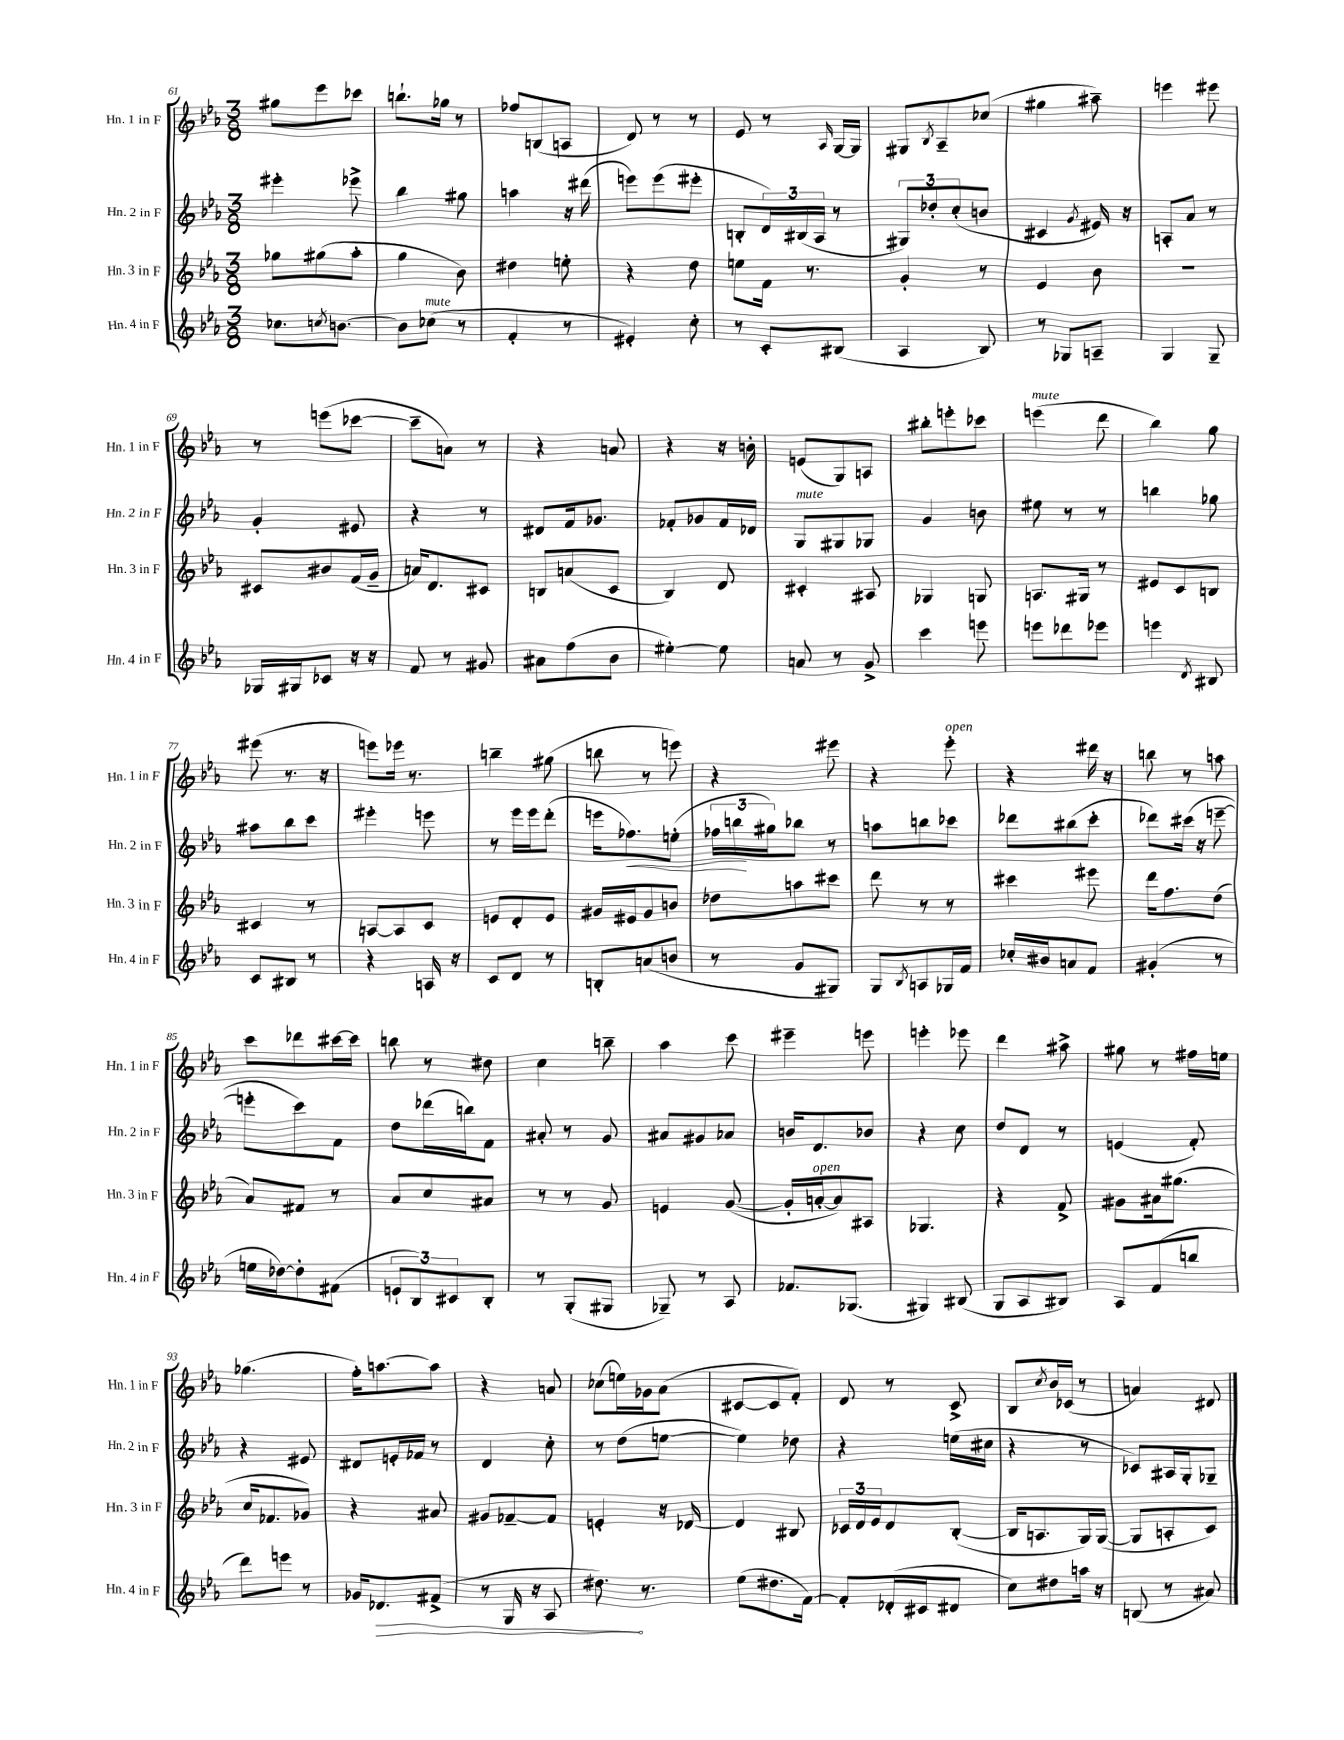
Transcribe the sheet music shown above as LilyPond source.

<<
\new StaffGroup <<
\new Staff = "s0" \with { instrumentName = "Hn. 1 in F" shortInstrumentName = "Hn. 1 in F" } {
    \clef treble \key ees \major \numericTimeSignature \time 3/8
    gis''8 ees'''8 ces'''8 |
    b''8.-! ges''16 r8 |
    fes''8 b8( a8 |
    d'8) r8 r8 |
    ees'8 r8 \grace { aes16 } g16~ g16 |
    gis8 \acciaccatura { bes8 } aes8-- ces''8( |
    gis''4 ais''8--) |
    e'''4 eis'''8 |
    r8 e'''8( ces'''8~ |
    ces'''8-- a'8) r8 |
    r4 a'8 |
    r4 r16 b'16-. |
    e'8( g8) a8 |
    bis''8-. e'''8-. ces'''8 |
    e'''4^\markup { \italic "mute" }( d'''8 |
    bes''4) g''8 |
    eis'''8( r8. r16 |
    e'''8) ees'''16 r8. |
    b''4-- gis''8( |
    b''8 r8 e'''8) |
    r4 eis'''8 |
    r4 ees'''8-.^\markup { \italic "open" } |
    r4 dis'''16 r16 |
    b''8 r8 a''8 |
    c'''8 des'''8 cis'''16~ cis'''16 |
    b''8 r8 dis''8 |
    c''4 b''8-- |
    aes''4 c'''8 |
    eis'''4-- e'''8 |
    e'''4-. ees'''8 |
    d'''4 ais''8-> |
    gis''8 r8 fis''16 e''16 |
    ges''4.( |
    f''16-.) a''8.~ a''8 |
    r4 a'8 |
    ces''8( e''16) ges'16 aes'8( |
    cis'8~ cis'8 f'8-.) |
    d'8 r8 c'8-> |
    bes8 \acciaccatura { c''8 } bes'16 ces'16( r8 |
    a'4) dis'8 \bar "|." |
}
\new Staff = "s1" \with { instrumentName = "Hn. 2 in F" shortInstrumentName = "Hn. 2 in F" } {
    \clef treble \key ees \major \numericTimeSignature \time 3/8
    eis'''4-. ees'''8-> |
    bes''4 gis''8 |
    a''4 r16 dis'''16( |
    e'''8) e'''8( eis'''8-. |
    b8-. \tuplet 3/2 { d'16) bis16( aes16 } r8 |
    \tuplet 3/2 { gis8) des''8-. c''8-.( } b'8 |
    cis'4 \acciaccatura { g'8 } eis'16) r16 |
    a8-. aes'8 r8 |
    g'4-. eis'8 |
    r4 r8 |
    dis'8 f'16 ges'8. |
    fes'8-. ges'8 fes'16 des'16 |
    g8^\markup { \italic "mute" } gis8 ges8 |
    g'4 b'8 |
    eis''8 r8 r8 |
    b''4 ges''8 |
    ais''8 bes''8 c'''8 |
    eis'''4-. e'''8 |
    r8 ees'''16 ees'''16 d'''8-.( |
    e'''16 fes''8.\<) e''8-.( |
    \tuplet 3/2 { fes''16 b''16\! gis''16) } bes''8 r8 |
    a''8 b''8 ces'''8 |
    des'''8 bis''8( c'''8-. |
    des'''8) cis'''16( r16 e'''8~-- |
    e'''8-. c'''8) f'8 |
    d''8 des'''16( b''16) f'8 |
    ais'8-. r8 g'8 |
    ais'8 gis'8 aes'8 |
    b'16 d'8. bes'8 |
    r4 c''8 |
    d''8 d'8 r8 |
    e'4( f'8-.) |
    r4 eis'8 |
    dis'8 e'16-. fes'16 r8 |
    d'4 c''8-. |
    r8 d''8( e''8~ |
    e''4) des''8 |
    r4 e''16( cis''16 |
    r4 r8 |
    ces'8) ais16 g16-. ges8-- \bar "|." |
}
\new Staff = "s2" \with { instrumentName = "Hn. 3 in F" shortInstrumentName = "Hn. 3 in F" } {
    \clef treble \key ees \major \numericTimeSignature \time 3/8
    ges''8 gis''8( aes''8-. |
    g''4 bes'8) |
    dis''4 e''8-. |
    r4 d''8 |
    e''8 f'16 r8. |
    g'4-. r8 |
    ees'4 bes'8 |
    R4. |
    cis'8 bis'8 f'16( g'16-- |
    a'16) d'8. cis'8 |
    b8 a'8( c'8 |
    bes4) d'8 |
    cis'4-. ais8 |
    ges4 g8 |
    a8. gis16 r8 |
    eis'8 c'8 b8 |
    cis'4 r8 |
    a8~ a8 c'8 |
    e'8 d'8-. e'8 |
    gis'16 eis'16 gis'8 b'8 |
    des''8 a''8 cis'''8 |
    d'''8 r8 r8 |
    cis'''4 eis'''8 |
    d'''16 f''8. d''8( |
    aes'8) fis'8 r8 |
    aes'8 c''8 ais'8 |
    r8 r8 g'8 |
    e'4 g'8~( |
    g'16-. a'16~-.^\markup { \italic "open" } a'8) ais8 |
    ges4. |
    r4 f'8-> |
    gis'8 ais'16 gis''8.( |
    c''16 fes'8. ges'8) |
    r4 ais'8 |
    gis'8 fes'8~-- fes'8 |
    e'4-. r16 des'16~ |
    des'4 bis8 |
    \tuplet 3/2 { ces'16 d'16 ees'16 } d'8 bes8~-.( |
    bes16 a8. g16) g16~( |
    g8 a8-. c'8) \bar "|." |
}
\new Staff = "s3" \with { instrumentName = "Hn. 4 in F" shortInstrumentName = "Hn. 4 in F" } {
    \clef treble \key ees \major \numericTimeSignature \time 3/8
    ces''8. \acciaccatura { c''8 } b'8.~ |
    b'8 ces''8^\markup { \italic "mute" }( r8 |
    f'4-. r8 |
    eis'4-.) c''8-. |
    r8 c'8-. bis8( |
    aes4 bes8) |
    r8 ges8 a8-- |
    g4 g8-- |
    ges16 gis16 ces'8 r16 r16 |
    f'8 r8 gis'8 |
    ais'8 f''8( bes'8 |
    eis''4~-.) eis''8 |
    a'8 r8 g'8-> |
    c'''4 e'''8 |
    e'''8 des'''8 ees'''8 |
    e'''4 \acciaccatura { d'8 } bis8 |
    c'8 bis8 r8 |
    r4 a16 r16 |
    c'8 d'8 r8 |
    b8-. a'8( b'8 |
    r8 g'8 gis8) |
    g8 \acciaccatura { bes8 } a8 ges16 f'16 |
    ces''16-. bis'16 a'8 f'8 |
    gis'4-.( r8 |
    e''16 des''16~) des''8-. fis'8( |
    \tuplet 3/2 { e'8-! bes8) cis'8 } bes8-. |
    r8 g8-.( gis8 |
    ges8--) r8 aes8 |
    fes'8. ges8.( |
    gis4) bis8( |
    g8 aes8 bis8) |
    aes8 f'8( b''8 |
    d'''8) e'''8 r8 |
    ges'16 \once \override Hairpin.circled-tip = ##t des'8.\> fis'8->( |
    r8 g16 r16 aes8 |
    dis''8.\!) r8. |
    ees''8( dis''8. f'16~) |
    f'8-. des'16-.( cis'16 dis'8 |
    c''8) dis''8 a''16 r16 |
    b8( r8 ais'8) \bar "|." |
}
>>
>>
\layout { \context { \Score currentBarNumber = #61 } }
